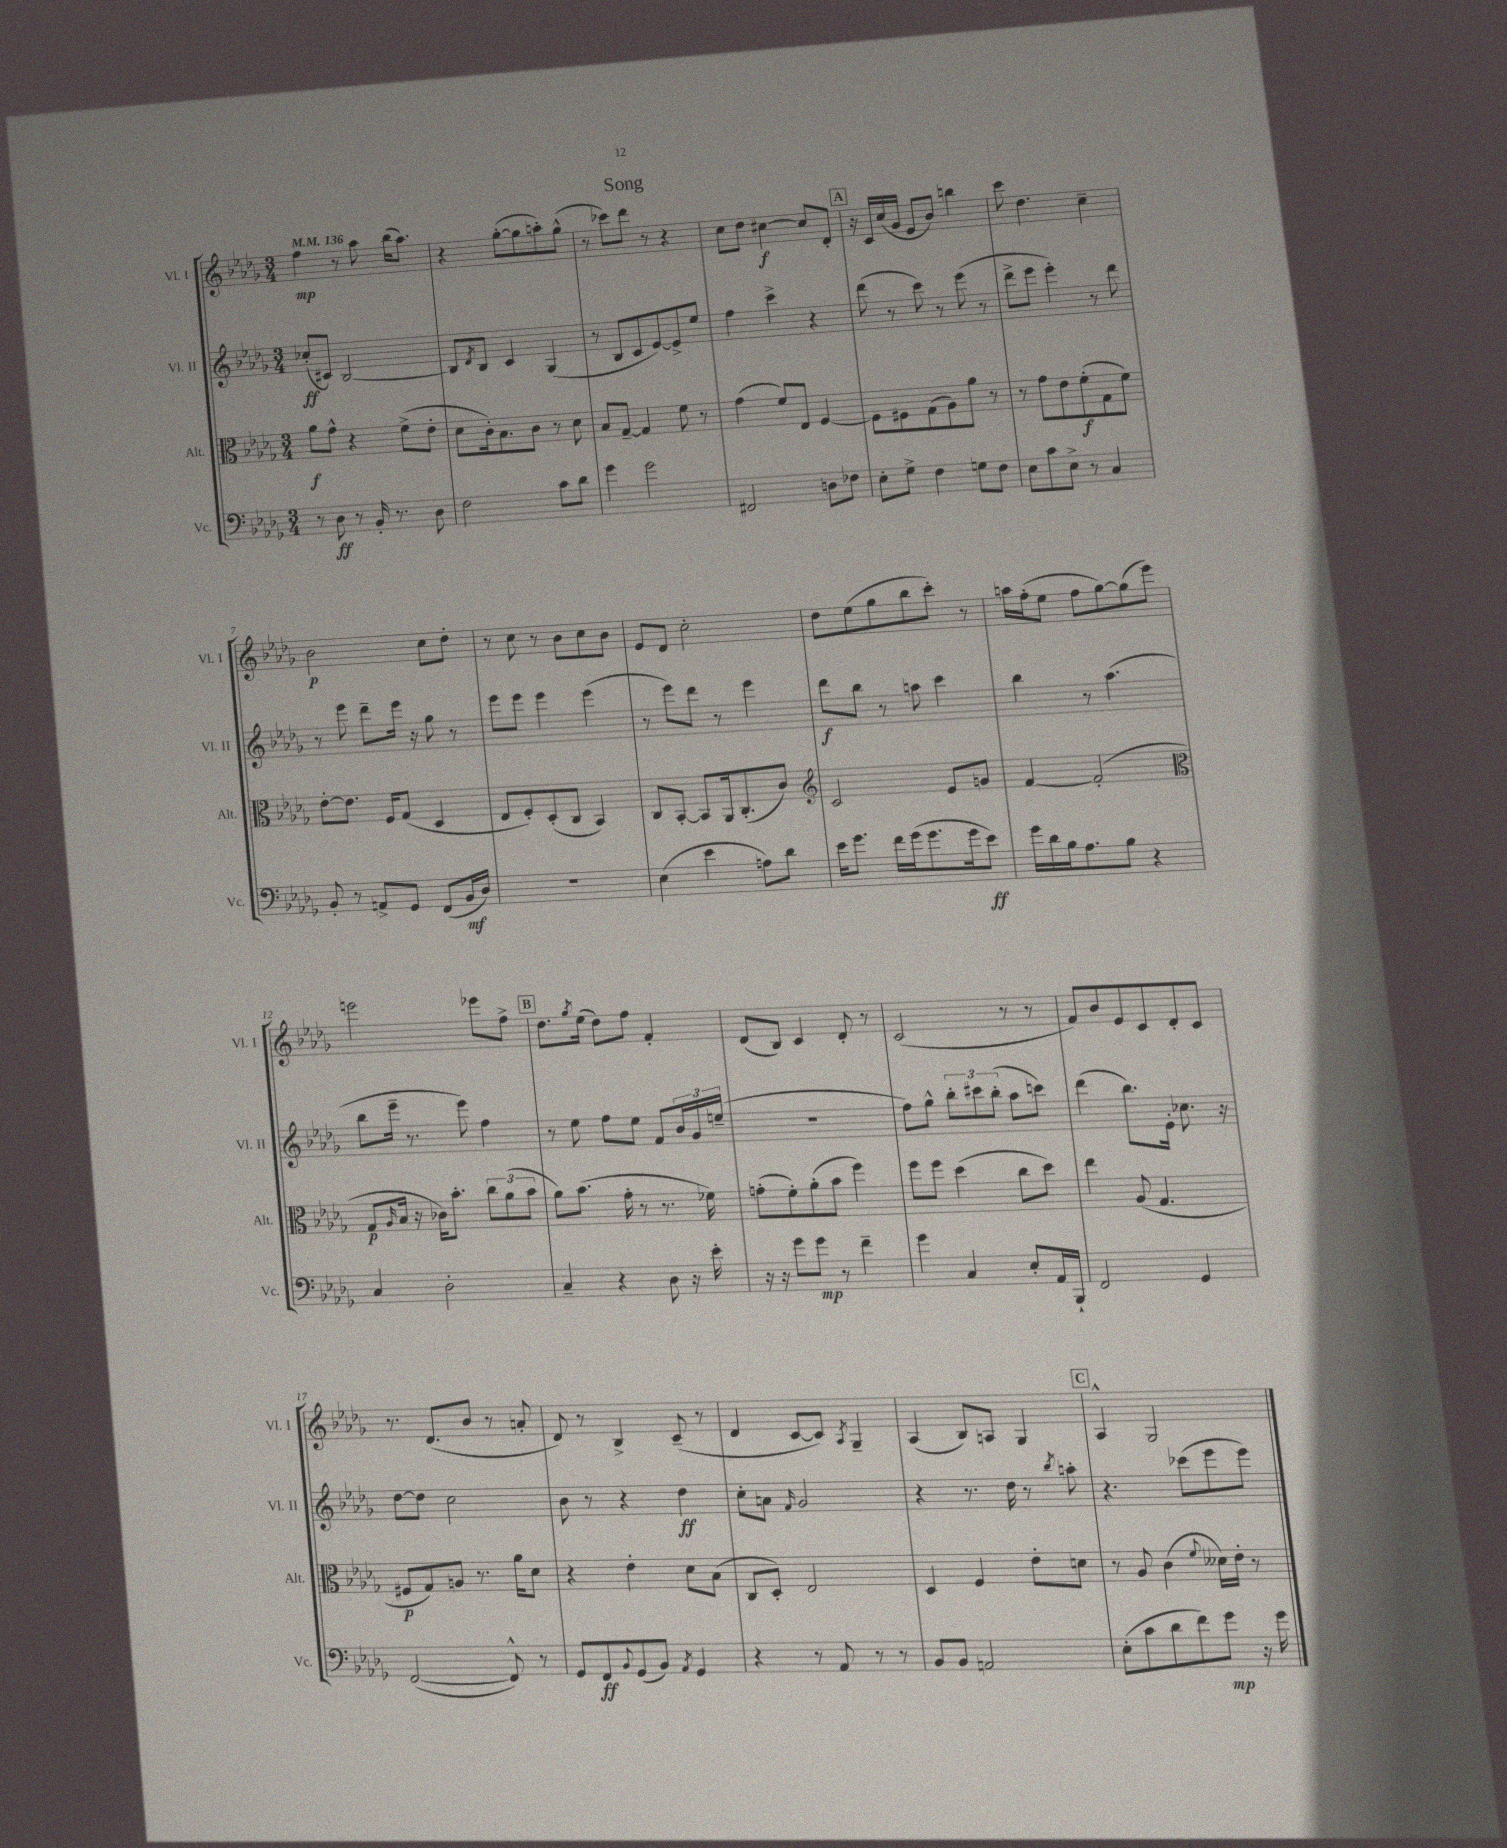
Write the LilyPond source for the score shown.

\header { title = "Song" }
<<
\new StaffGroup <<
\new Staff = "s0" \with { instrumentName = "Vl. I" shortInstrumentName = "Vl. I" } {
    \clef treble \key des \major \numericTimeSignature \time 3/4 \tempo 4 = 136
    f''4\mp r8 aes''8 bes''16( aes''8.) |
    r4 ges''8~-.( ges''8 a''8-.) ges''8-^( |
    r8 ces'''8) des'''8 r8 r4 |
    c''8 des''8 cis''4~\f cis''8 des'8-. |
    \mark \markup { \box "A" } r16 c'16 c''16( ges'16 ees'8 bes'8) b''4 |
    c'''8 des''4. c''4-- |
    bes'2\p c''8 des''8-. |
    r8 c''8 r8 bes'8 c''8 bes'8 |
    ees'8 des'8 c''2-. |
    des''8 ees''8( ges''8 bes''8 c'''8-.) r8 |
    a''16 f''16-.( ees''8 f''8 ges''8~) ges''8( ees'''8) |
    e'''2 ees'''8 f''8-> |
    \mark \markup { \box "B" } des''8. \acciaccatura { ges''8 } ees''16( des''8) f''8 f'4-. |
    des'8( bes8) c'4 des'8-. r8 |
    c'2( r8 r8 |
    f'8) bes'8 ees'8 c'8 des'8-. c'8 |
    r8. des'8.( bes'8 r8 a'8-. |
    des'8) r8 bes4-> c'8--( r8 |
    des'4 c'8~ c'8) \acciaccatura { aes8 } ges4-- |
    aes4( bes8) a8 ges4 |
    \mark \markup { \box "C" } aes4-^ ges2 \bar "|." |
}
\new Staff = "s1" \with { instrumentName = "Vl. II" shortInstrumentName = "Vl. II" } {
    \clef treble \key des \major \numericTimeSignature \time 3/4
    ces''8-.\ff( cis'8) bes2~ |
    bes8 \acciaccatura { des'8 } bes8 c'4 ges4( |
    r8 bes8 c'8 ees'8~) ees'8-> ees''8 |
    f''4 c'''4-> r4 |
    \mark \markup { \box "A" } des'''8( r8 c'''8) r8 ees'''8( r8 |
    des'''8-> ees'''8 ees'''4-.) r8 des'''8 |
    r8 ees'''8 des'''8-- ees'''16 r16 ges''8 r8 |
    ees'''8 ees'''8 ees'''4 ees'''4( |
    r8 ees'''8) des'''8 r8 ees'''4 |
    des'''8\f bes''8 r8 a''8 c'''4 |
    bes''4 r8 aes''4.( |
    bes''8 ees'''16-- r8. ees'''8) f''4 |
    \mark \markup { \box "B" } r8 ees''8 f''8 ees''8 f'8 \tuplet 3/2 { bes'16 ges'16 e''16--( } |
    R2. |
    f''8) ges''8-^ \tuplet 3/2 { bes''8-. cis'''8 bes''8-.( } aes''8 c'''8) |
    des'''4( bes''8.) ees'16-. ces''8. r16 |
    des''8~ des''8 c''2 |
    bes'8 r8 r4 des''4\ff |
    c''8-. a'8 \grace { f'16 } ges'2 |
    r4 r8. des''16 r8 \acciaccatura { bes''8 } a''8-. |
    \mark \markup { \box "C" } r4. ces'''8( ees'''8 ees'''8) \bar "|." |
}
\new Staff = "s2" \with { instrumentName = "Alt." shortInstrumentName = "Alt." } {
    \clef alto \key des \major \numericTimeSignature \time 3/4
    aes'8\f ges'8-^ r4 f'8->( ees'8-. |
    des'8 c'16-.) bes8. c'8 r8 des'8 |
    bes8 ges8~-- ges4 f'8 r8 |
    ges'4( f'8) ees8 f4~ |
    \mark \markup { \box "A" } f8 fis8 ges8( aes8) aes'8 r8 |
    r8 ges'8 ees'8 f'8-.\f( ges8 f'8) |
    ees'8~-. ees'8. f16 ges8( des4 |
    ees8 f8-.) des8-.( c8 bes,4) |
    c8 bes,8~-. bes,8 aes,16 c8.-.( c'8) |
    \clef treble c'2 ees'8 g'8 |
    f'4~ f'2-.( |
    \clef alto ges8\p \grace { aes16 } bes16 r16 ces'16) bes'8.-. \tuplet 3/2 { c''8 aes'8( bes'8 } |
    \mark \markup { \box "B" } aes'8) bes'8.( ges'16-. r8 r8. fes'16) |
    g'8-.( f'8-.) aes'8-.( bes'8 f''4) |
    f''8 f''8 des''4( c''8 des''8) |
    ees''4 aes8( ges4. |
    fis8\p ges8) a8 r8. aes'16 des'8 |
    r4 ees'4-. des'8 bes8( |
    c8 des8-.) ees2 |
    des4 f4 ees'8-. d'8 |
    \mark \markup { \box "C" } r8 aes8 c'4( \appoggiatura { f'8 } deses'16) ees'16-. r8 \bar "|." |
}
\new Staff = "s3" \with { instrumentName = "Vc." shortInstrumentName = "Vc." } {
    \clef bass \key des \major \numericTimeSignature \time 3/4
    r8 des8\ff r8 bes,16-. r8. des8 |
    f2 c'8 des'8 |
    ges'4 ges'2 |
    fis,2 d8 fes8 |
    \mark \markup { \box "A" } ees8-. ges8-> f4 g8 f8 |
    ees8 c'8 ees8-> r8 c4 |
    bes,8-. r8 a,8-> ges,8 f,8( bes,16\mf des16) |
    R2. |
    ees4( ees'4 a8) des'8 |
    ees'16 ges'8. f'16 ges'16( ges'8. ges'16 ees'8\ff) |
    ges'16 des'16 bes16 aes8. bes8 r4 |
    c4 des2-. |
    \mark \markup { \box "B" } c4-- r4 des8 r16 ees'16-. |
    r16 r16 ges'8 ges'8\mp r8 f'4-- |
    ges'4 c4 ees8-. aes,16 bes,,16-! |
    f,2 ges,4 |
    f,2~( f,8-^) r8 |
    ges,8 f,8\ff \appoggiatura { bes,8 } ges,8( bes,8) \acciaccatura { aes,8 } ges,4 |
    r4 r8 aes,8 r8 r8 |
    bes,8 bes,8 a,2 |
    \mark \markup { \box "C" } ees8-.( c'8 des'8 f'8) ges'8\mp r16 ges'16 \bar "|." |
}
>>
>>
